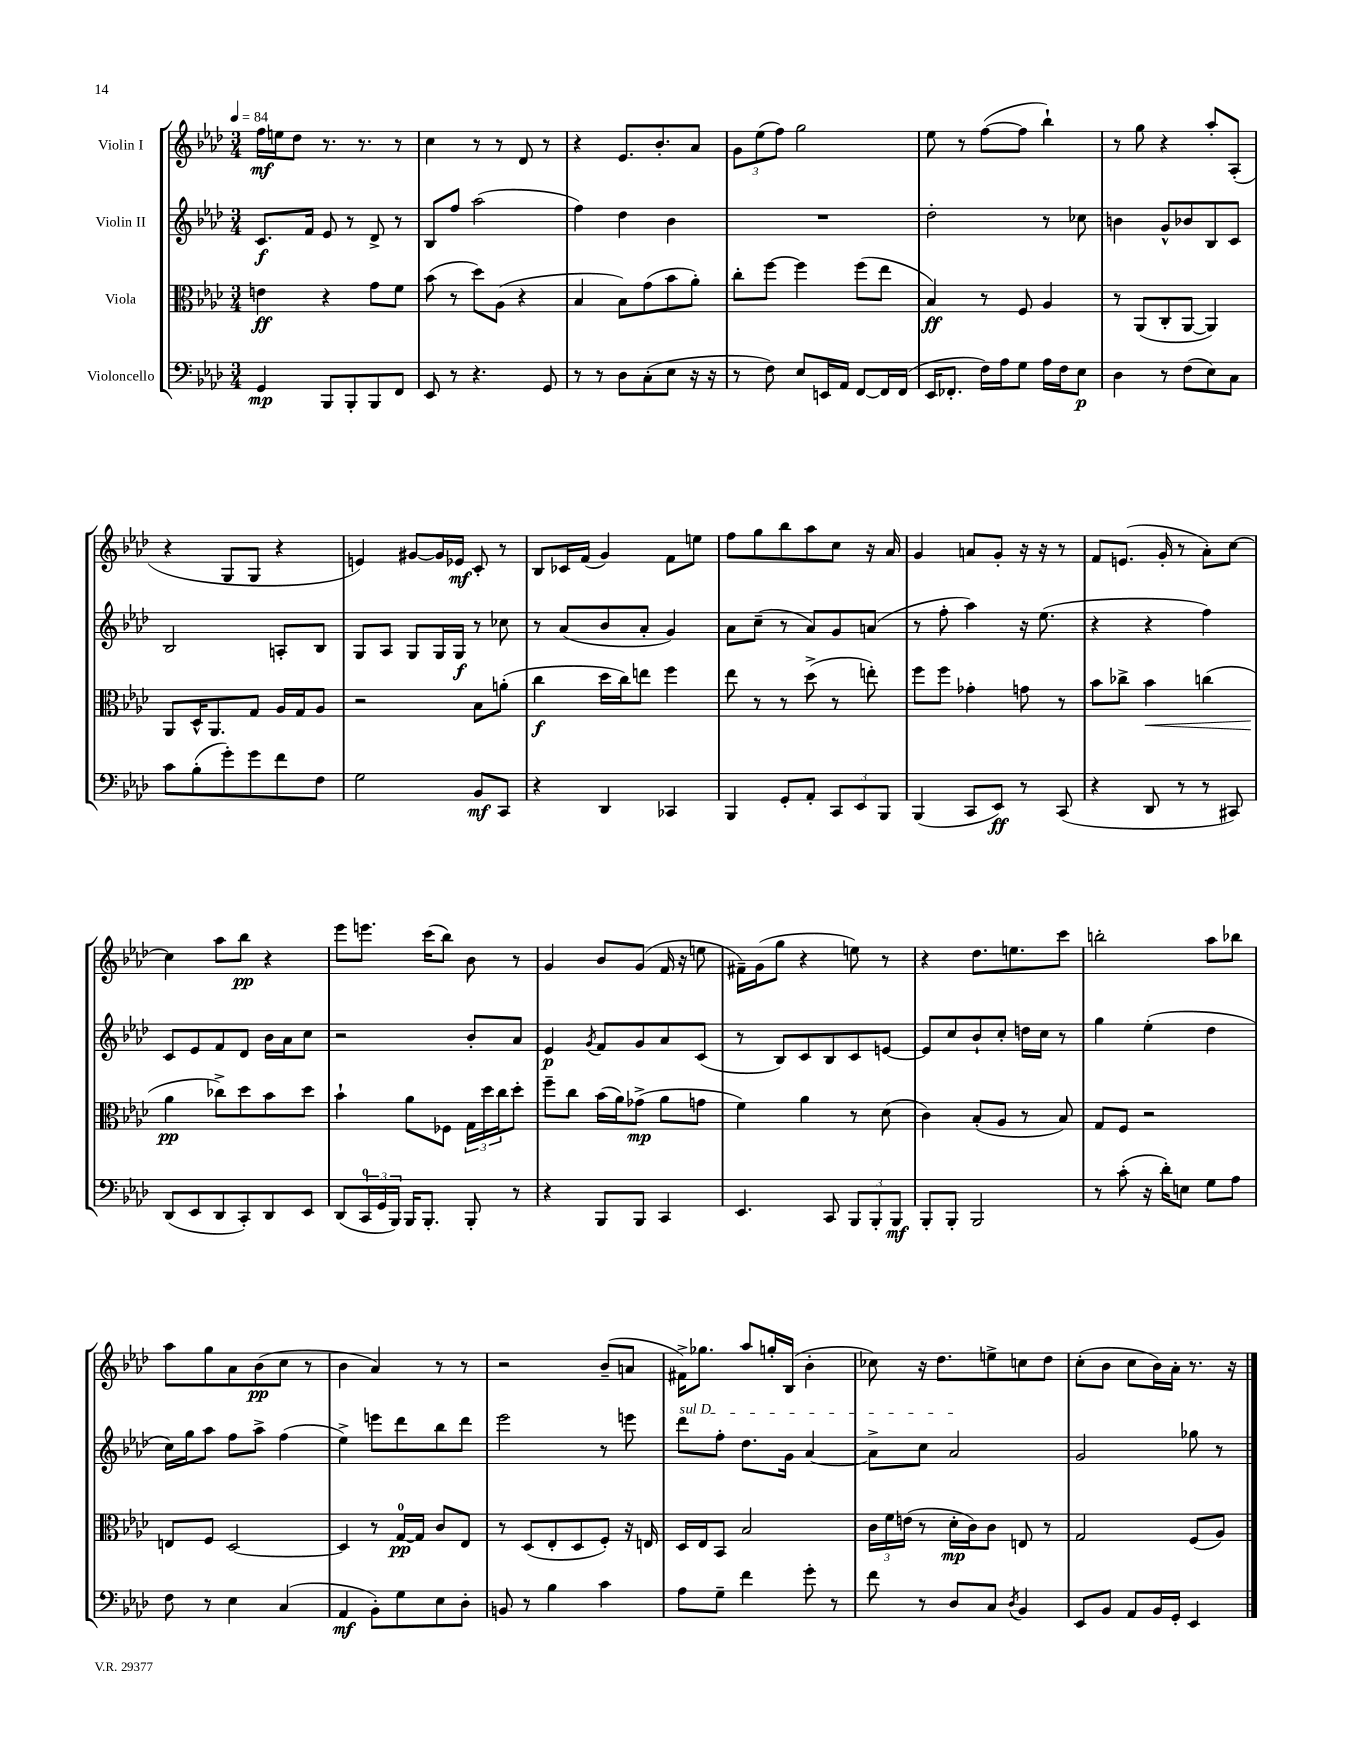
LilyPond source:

<<
\new StaffGroup <<
\new Staff = "s0" \with { instrumentName = "Violin I" } {
    \clef treble \key aes \major \numericTimeSignature \time 3/4 \tempo 4 = 84
    f''16\mf e''16 des''8 r8. r8. r8 |
    c''4 r8 r8 des'8 r8 |
    r4 ees'8. bes'8.-. aes'8 |
    \tuplet 3/2 { g'8 ees''8( f''8) } g''2 |
    ees''8 r8 f''8~( f''8 bes''4-!) |
    r8 g''8 r4 aes''8-. aes8-.( |
    r4 g8 g8 r4 |
    e'4) gis'8~ gis'16 ees'16\mf c'8-. r8 |
    bes8 ces'16 f'16( g'4) f'8 e''8 |
    f''8 g''8 bes''8 aes''8 c''8 r16 aes'16 |
    g'4 a'8 g'8-. r16 r16 r8 |
    f'8 e'8.( g'16-. r8 aes'8-.) c''8~ |
    c''4 aes''8 bes''8\pp r4 |
    ees'''8 e'''8. c'''16( bes''8) bes'8 r8 |
    g'4 bes'8 g'8( f'16 r16 e''8 |
    fis'16--) g'16( g''8 r4 e''8) r8 |
    r4 des''8. e''8. c'''8 |
    b''2-. aes''8 bes''8 |
    aes''8 g''8 aes'8 bes'8\pp( c''8 r8 |
    bes'4 aes'4) r8 r8 |
    r2 bes'8--( a'8 |
    fis'16->) ges''8. aes''8 g''16-. bes16( bes'4-. |
    ces''8) r16 des''8. e''8-> c''8 des''8 |
    c''8-.( bes'8 c''8 bes'16) aes'16-. r8. r16 \bar "|." |
}
\new Staff = "s1" \with { instrumentName = "Violin II" } {
    \clef treble \key aes \major \numericTimeSignature \time 3/4
    c'8.\f f'16 ees'8 r8 des'8-> r8 |
    bes8 f''8 aes''2( |
    f''4) des''4 bes'4 |
    R2. |
    des''2-. r8 ces''8 |
    b'4 g'8-^ bes'8 bes8 c'8 |
    bes2 a8-. bes8 |
    g8 aes8 g8 g16 g16\f r8 ces''8 |
    r8 aes'8( bes'8 aes'8-. g'4) |
    aes'8 c''8--( r8 aes'8) g'8 a'8( |
    r8 f''8-. aes''4) r16 ees''8.( |
    r4 r4 f''4) |
    c'8 ees'8 f'8 des'8 bes'16 aes'16 c''8 |
    r2 bes'8-. aes'8 |
    ees'4\p \acciaccatura { g'8 } f'8 g'8 aes'8 c'8( |
    r8 bes8) c'8 bes8 c'8 e'8~ |
    e'8 c''8 bes'8-! c''8-. d''16 c''16 r8 |
    g''4 ees''4-.( des''4 |
    c''16) g''16 aes''8 f''8 aes''8-> f''4( |
    ees''4->) e'''8 des'''8 bes''8 des'''8 |
    ees'''2 r8 e'''8 |
    \once \override TextSpanner.bound-details.left.text = \markup { \italic "sul D" } des'''8\startTextSpan f''8-. des''8. g'16 aes'4~ |
    aes'8-> c''8 aes'2\stopTextSpan |
    g'2 ges''8 r8 \bar "|." |
}
\new Staff = "s2" \with { instrumentName = "Viola" } {
    \clef alto \key aes \major \numericTimeSignature \time 3/4
    e'4\ff r4 g'8 f'8 |
    bes'8( r8 des''8) aes8( r4 |
    bes4 bes8) g'8( bes'8 aes'8-.) |
    c''8-. f''8~ f''4 f''8( ees''8 |
    bes4\ff) r8 f8 aes4 |
    r8 aes,8( c8-. aes,8~ aes,4) |
    aes,8 des16-^ aes,8. g8 aes16 g16 aes8 |
    r2 bes8 a'8-.( |
    c''4\f des''16 c''16) e''8 f''4 |
    ees''8 r8 r8 des''8->( r8 e''8-.) |
    f''8 f''8 ges'4-. g'8 r8 |
    bes'8 ces''8-> bes'4\< c''4( |
    aes'4\pp\! ces''8->) des''8 bes'8 des''8 |
    bes'4-! aes'8 fes8 \tuplet 3/2 { g16 des''16 c''16 } des''8-. |
    f''8-- c''8 bes'16( aes'16) ges'8->\mp( aes'8 g'8 |
    f'4) aes'4 r8 des'8( |
    c'4) bes8-.( aes8 r8 bes8) |
    g8 f8 r2 |
    e8 f8 des2~ |
    des4 r8 g16-0~\pp g16 c'8 ees8 |
    r8 des8( ees8-. des8 f8-.) r16 e16 |
    des16 ees16 bes,8 bes2 |
    \tuplet 3/2 { c'16 f'16 e'16( } r8 des'16-.\mp c'16) c'8 e8 r8 |
    g2 f8( aes8) \bar "|." |
}
\new Staff = "s3" \with { instrumentName = "Violoncello" } {
    \clef bass \key aes \major \numericTimeSignature \time 3/4
    g,4\mp bes,,8 bes,,8-. bes,,8 f,8 |
    ees,8 r8 r4. g,8 |
    r8 r8 des8 c8-.( ees8 r16 r16 |
    r8 f8) ees8 e,16 aes,16 f,8~ f,16 f,16( |
    ees,16 fes,8.-. f16) aes16 g8 aes16 f16 ees8\p |
    des4 r8 f8( ees8) c8 |
    c'8 bes8-.( g'8-.) g'8 f'8 f8 |
    g2 bes,8\mf c,8 |
    r4 des,4 ces,4 |
    bes,,4 g,8-. aes,8-. \tuplet 3/2 { c,8 ees,8 bes,,8 } |
    bes,,4( c,8 ees,8\ff) r8 c,8( |
    r4 des,8 r8 r8 cis,8) |
    des,8( ees,8 des,8 c,8-.) des,8 ees,8 |
    des,8( \tuplet 3/2 { c,16-0 g,16 bes,,16) } bes,,16 bes,,8.-. bes,,8-. r8 |
    r4 bes,,8 bes,,8 c,4 |
    ees,4. c,8 \tuplet 3/2 { bes,,8 bes,,8-. bes,,8\mf } |
    bes,,8-. bes,,8-. bes,,2 |
    r8 c'8-.( r16 des'16-.) e8 g8 aes8 |
    f8 r8 ees4 c4( |
    aes,4\mf bes,8-.) g8 ees8 des8-. |
    b,8 r8 bes4 c'4 |
    aes8 g8-- f'4 g'8-. r8 |
    f'8 r8 des8 c8 \acciaccatura { des8 } bes,4 |
    ees,8 bes,8 aes,8 bes,16 g,16-. ees,4 \bar "|." |
}
>>
>>
\layout { \context { \Score \remove "Bar_number_engraver" } }
